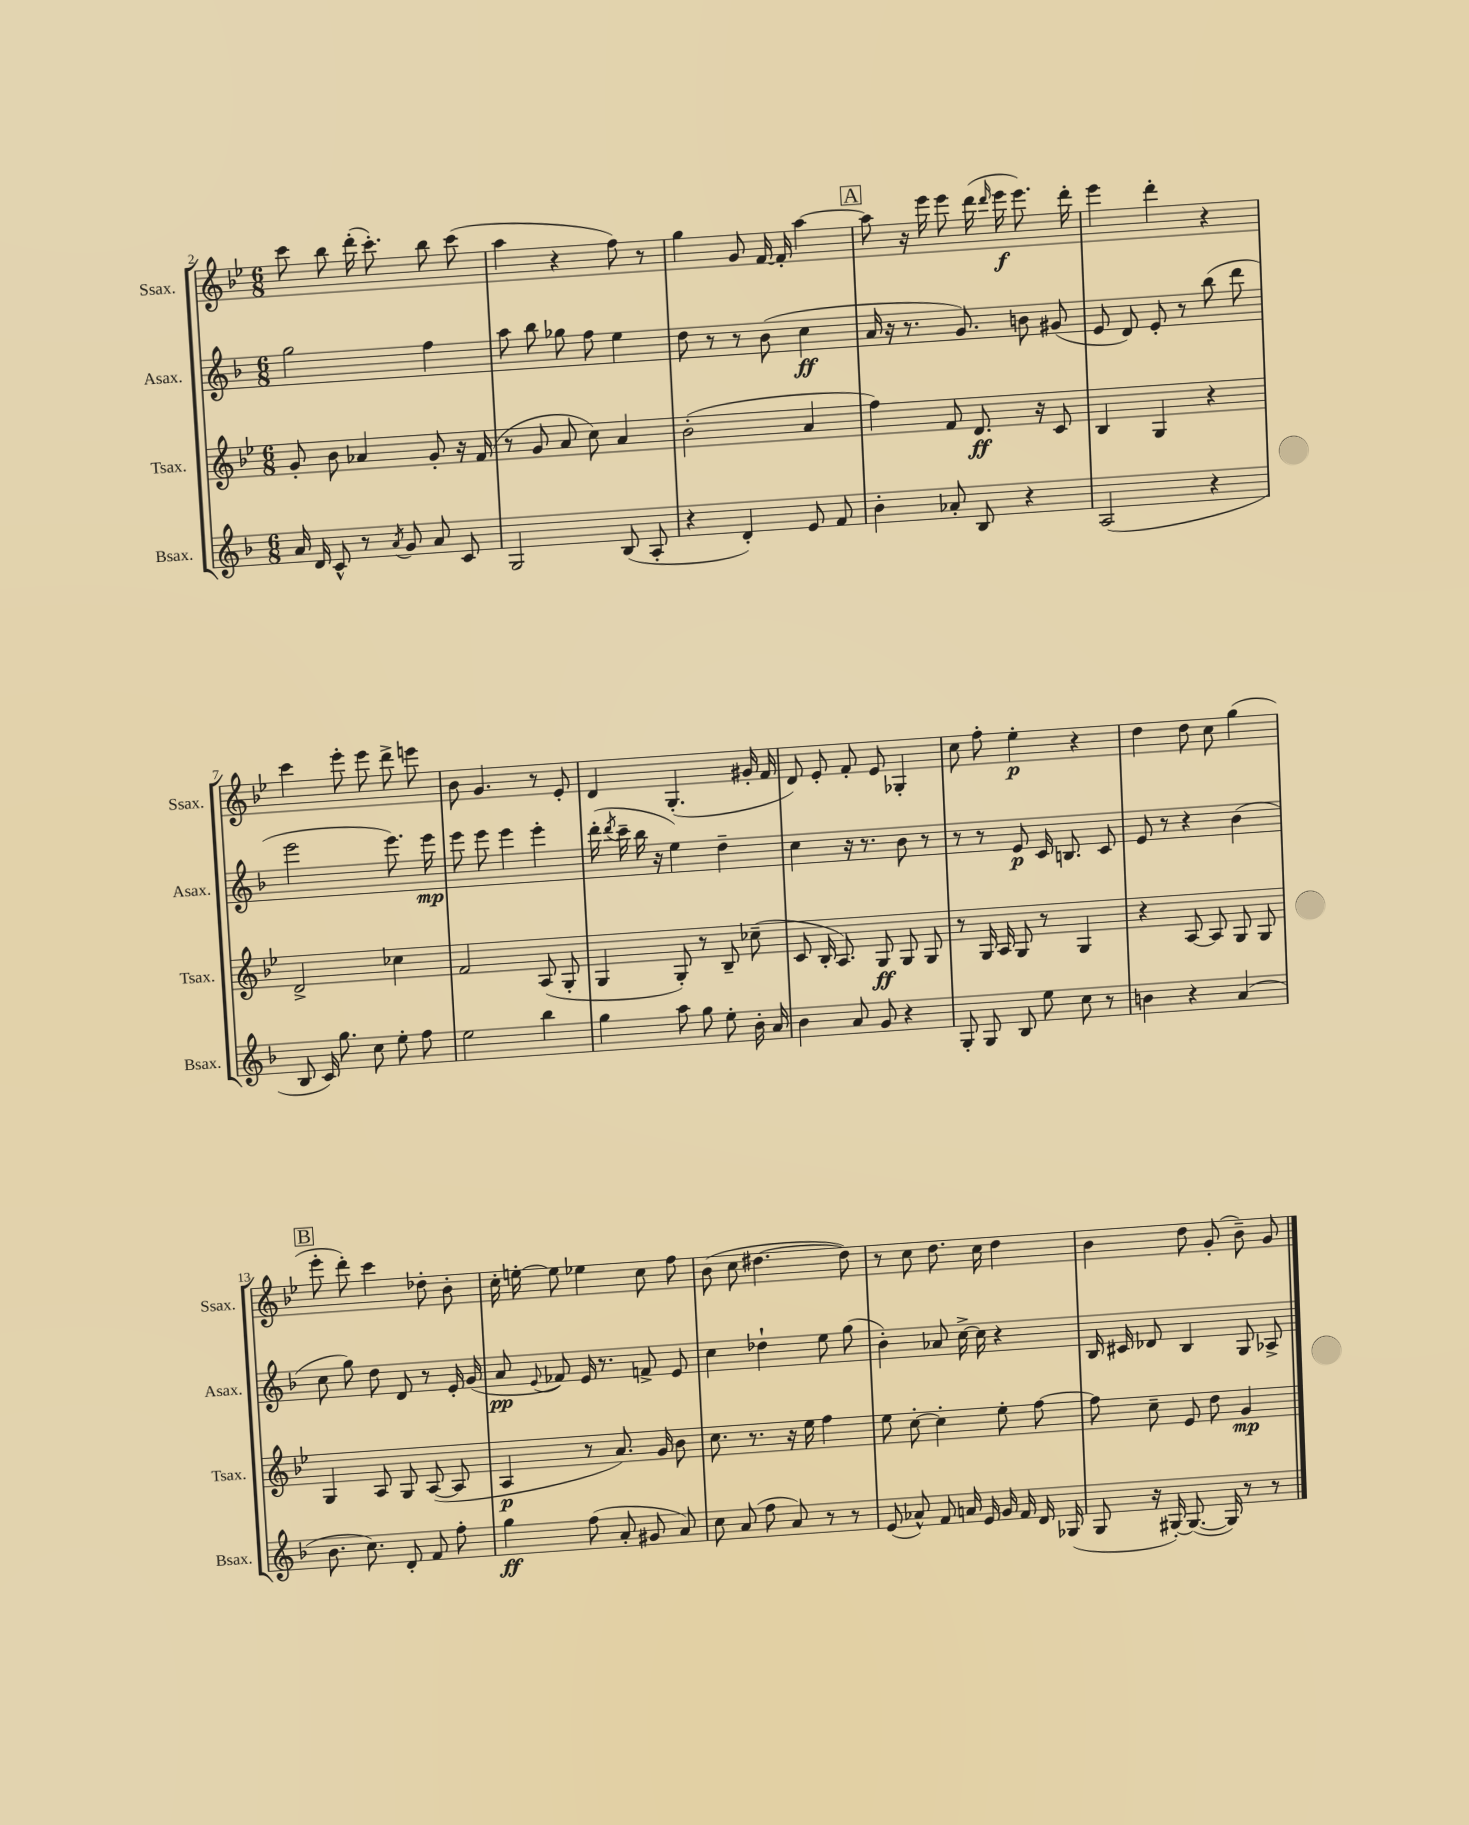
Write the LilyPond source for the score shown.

<<
\new StaffGroup <<
\new Staff = "s0" \with { instrumentName = "Ssax." shortInstrumentName = "Ssax." } {
    \clef treble \key bes \major \numericTimeSignature \time 6/8
    \autoBeamOff c'''8 bes''8 d'''16-.( c'''8.-.) bes''8 c'''8( |
    a''4 r4 f''8) r8 |
    g''4 g'8 f'16~ f'16-. a''4~ |
    \mark \markup { \box "A" } a''8 r16 ees'''16 ees'''8 d'''16( \grace { d'''16 } ees'''16\f ees'''8.) d'''16-. |
    ees'''4 d'''4-. r4 |
    c'''4 ees'''8-. ees'''8 d'''8-> e'''8 |
    bes'8 g'4. r8 ees'8-. |
    d'4 g4.-.( gis'16-. f'16 |
    d'8) ees'8-. f'8-. ees'8 ges4-. |
    c''8 f''8-. ees''4-.\p r4 |
    d''4 d''8 c''8 g''4( |
    \mark \markup { \box "B" } ees'''8-. d'''8-.) c'''4 des''8-. bes'8-. |
    c''16-. e''16~-. e''8 ees''4 c''8 f''8 |
    bes'8( c''8 dis''4.~ dis''8) |
    r8 c''8 d''8. c''16 d''4 |
    bes'4 d''8 g'8-.( bes'8--) g'8 \bar "|." |
}
\new Staff = "s1" \with { instrumentName = "Asax." shortInstrumentName = "Asax." } {
    \clef treble \key f \major \numericTimeSignature \time 6/8
    \autoBeamOff g''2 f''4 |
    a''8 bes''8 ges''8 f''8 e''4 |
    d''8 r8 r8 bes'8( c''4\ff |
    \mark \markup { \box "A" } a'16 r16 r8. g'8.) b'8 gis'8( |
    e'8 d'8) e'8-. r8 bes''8( d'''8 |
    e'''2 e'''8.) e'''16\mp |
    e'''8 e'''8 e'''4 e'''4-. |
    d'''16-.( \acciaccatura { d'''8 } c'''16-- bes''16 r16 e''4) d''4-- |
    c''4 r16 r8. bes'8 r8 |
    r8 r8 e'8\p c'16 b8. c'8 |
    e'8 r8 r4 bes'4( |
    \mark \markup { \box "B" } c''8 g''8) d''8 d'8 r8 e'16-. g'16( |
    a'8\pp \appoggiatura { e'8 } fes'8) e'16 r8. f'8-> e'8 |
    c''4 des''4-! e''8 g''8( |
    bes'4-.) aes'8 c''16~-> c''16 r4 |
    bes16 cis'16 des'8 bes4 g8 aes8-> \bar "|." |
}
\new Staff = "s2" \with { instrumentName = "Tsax." shortInstrumentName = "Tsax." } {
    \clef treble \key bes \major \numericTimeSignature \time 6/8
    \autoBeamOff g'8-. bes'8 aes'4 g'8-. r16 f'16( |
    r8 g'8 a'8 c''8) a'4 |
    bes'2-.( a'4 |
    \mark \markup { \box "A" } f''4) f'8 d'8.\ff r16 c'8 |
    bes4 g4 r4 |
    d'2-> ces''4 |
    f'2 a8( g8-. |
    g4 g8-.) r8 bes8-- ces''8--( |
    c'8 bes16-. a8.) g8\ff g8 g8 |
    r8 g16 a16 g8 r8 g4 |
    r4 a8~ a8 g8 g8 |
    \mark \markup { \box "B" } g4 a8 g8 a8~( a8 |
    a4\p r8 a'8.) g'16 bes'8 |
    c''8. r8. r16 ees''16 f''4 |
    ees''8 c''8~-. c''4-. ees''8-. f''8~ |
    f''8 c''8-- ees'8 d''8 g'4\mp \bar "|." |
}
\new Staff = "s3" \with { instrumentName = "Bsax." shortInstrumentName = "Bsax." } {
    \clef treble \key f \major \numericTimeSignature \time 6/8
    \autoBeamOff a'16 d'16 c'8-^ r8 \acciaccatura { a'8 } g'8 a'8 c'8 |
    g2 bes8( a8-. |
    r4 d'4-.) e'8 f'8 |
    \mark \markup { \box "A" } bes'4-. aes'8-. bes8 r4 |
    a2( r4 |
    bes8 c'16) g''8. c''8 e''8-. f''8 |
    e''2 bes''4 |
    g''4 a''8 g''8 e''8-. bes'16-. a'16 |
    bes'4 a'8 g'8 r4 |
    g8-. g8 bes8 e''8 c''8 r8 |
    b'4 r4 a'4( |
    \mark \markup { \box "B" } bes'8. c''8.) d'8-. f'8 f''8-. |
    g''4\ff f''8( a'8-. gis'8 a'8) |
    c''8 a'8( f''8 a'8) r8 r8 |
    e'8( aes'8-^) f'8 a'16 e'16 g'16 f'16 d'16 ges16( |
    g8 r16 gis16~-.) gis8.~( gis16) r8 r8 \bar "|." |
}
>>
>>
\layout { \context { \Score currentBarNumber = #2 } }
